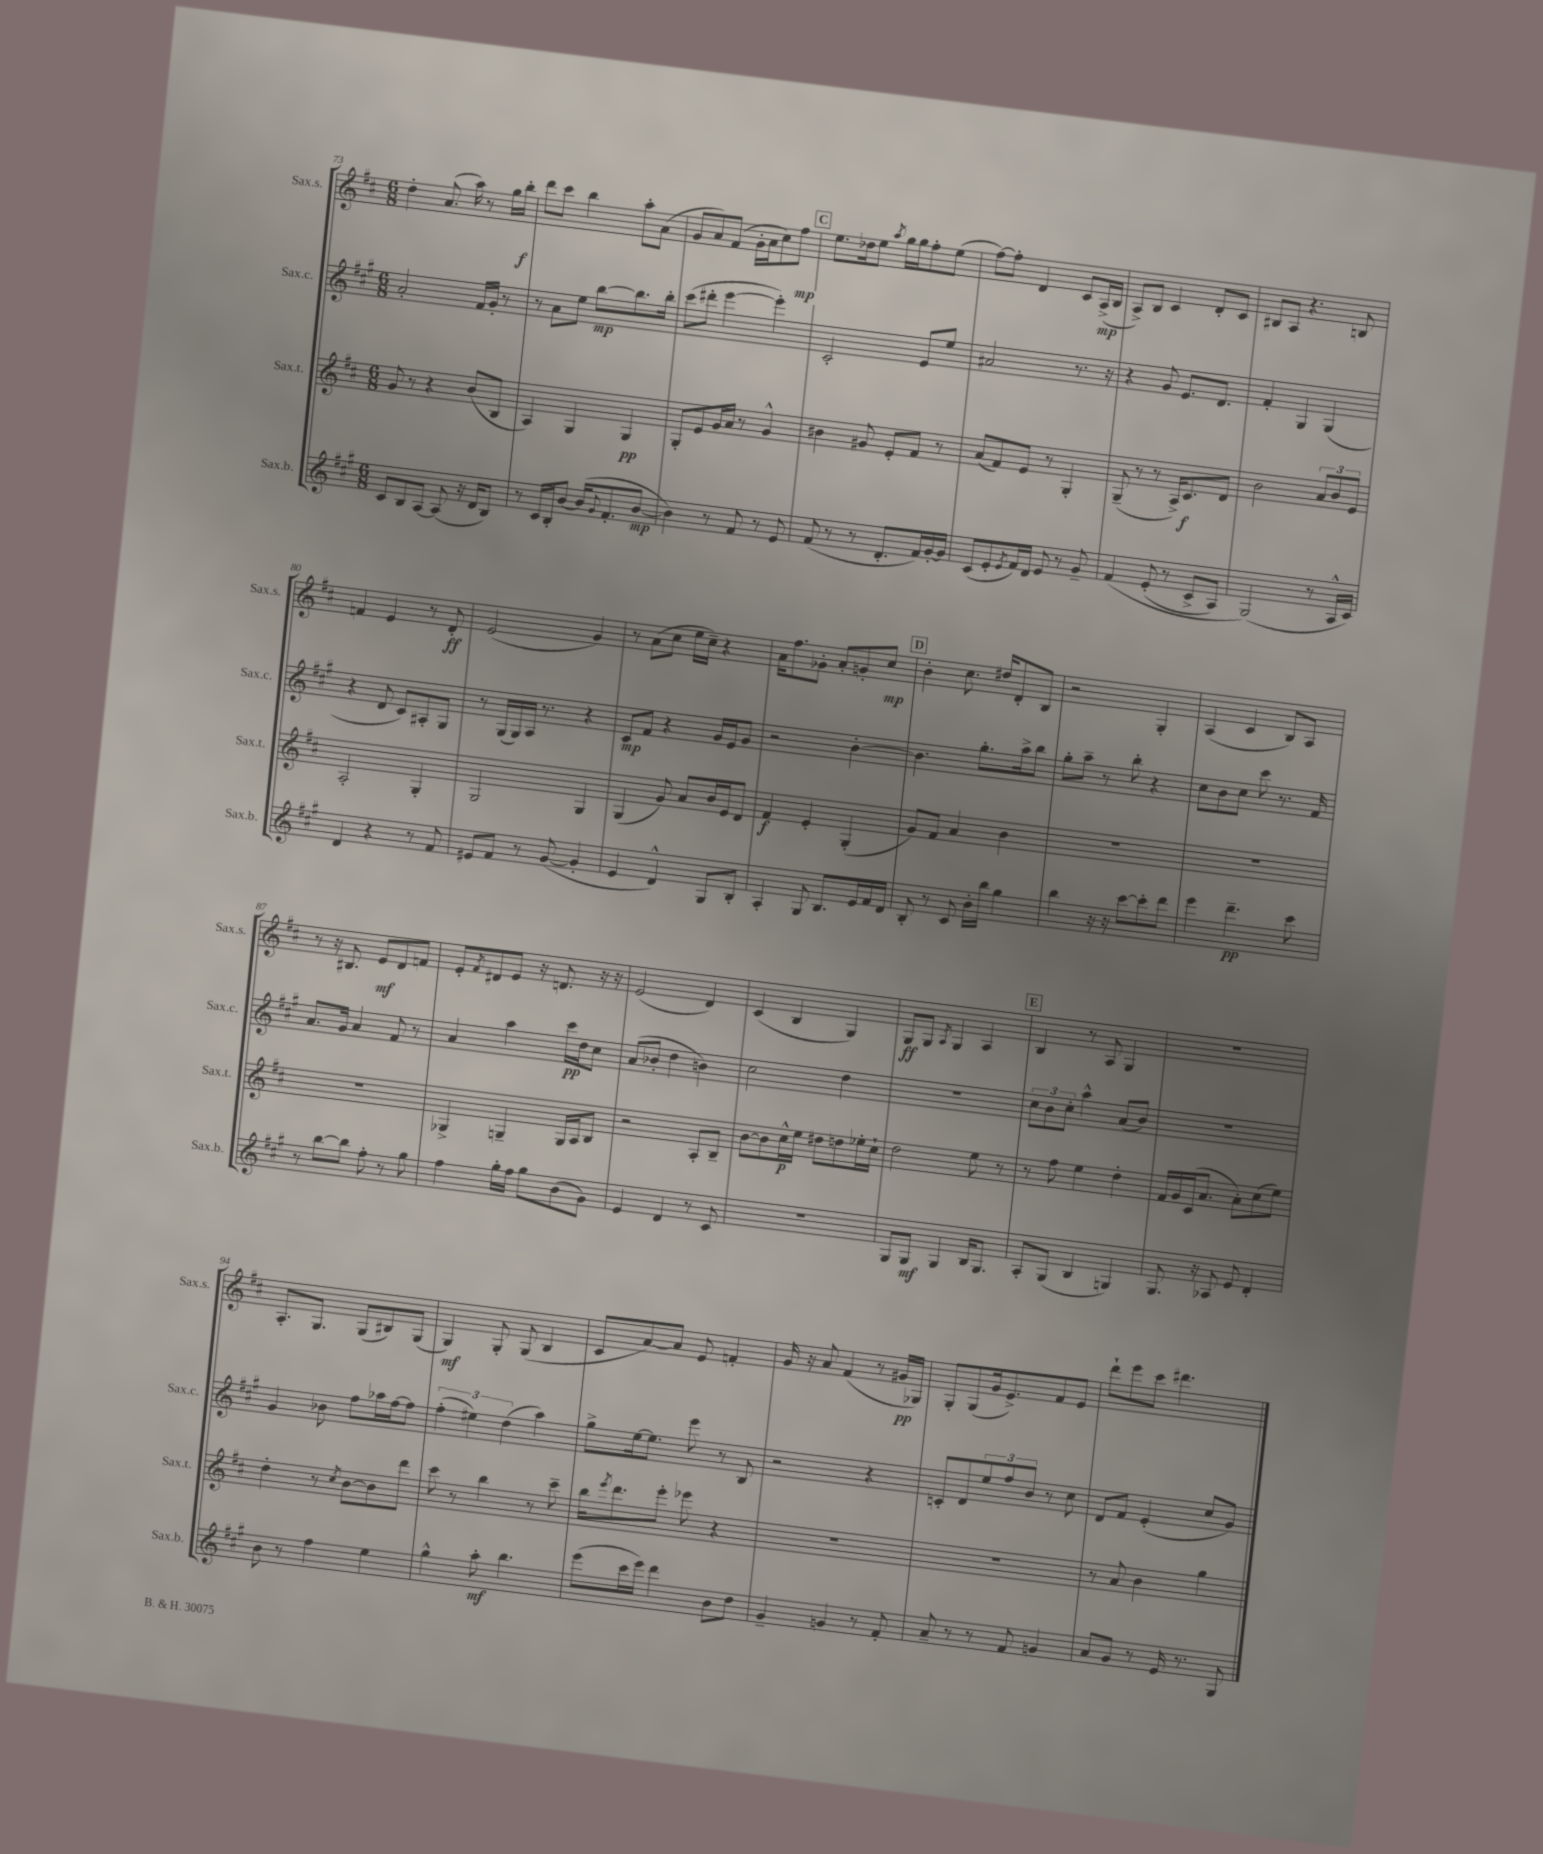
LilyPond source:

<<
\new StaffGroup <<
\new Staff = "s0" \with { instrumentName = "Sax.s." shortInstrumentName = "Sax.s." } {
    \clef treble \key d \major \numericTimeSignature \time 6/8
    d''4-. a'8.( a''16) r8 g''16 b''16-.\f |
    d'''8 cis'''8 b''4 a''8-. a'8( |
    g'8 a'8) fis'8( g'16-. a'16 cis''8) fis''8\mp |
    \mark \markup { \box "C" } e''8. des''16 e''8 \acciaccatura { a''8 } g''16 g''16 fis''8-. e''8( |
    fis''8~) fis''8-. d'4 cis'8 a16->\mp( b16 |
    a8->) b8 cis'4 d'8-. cis'8 |
    bis8 a8 r4. b8 |
    f'4 e'4 r8 d'8-.\ff |
    e'2( g'4) |
    r8 a'8( cis''8 e''16 cis''16--) r4 |
    a'16 fis''8. ges'8-. a'8-. g'8-. cis''8\mp |
    \mark \markup { \box "D" } b'4-. cis''8. dis''16 d'8-. b8 |
    r2 g4-. |
    a4( cis'4 b8) a8 |
    r8 r16 bis8. e'8\mf d'8 f'8 |
    e'8-. \acciaccatura { fis'8 } dis'8 e'8 r16 d'8. r16 r16 |
    e'2( d'4) |
    cis'4( b4 g4) |
    g8\ff g8 \acciaccatura { a8 } g4 a4 |
    \mark \markup { \box "E" } b4 r8 a8 g4 |
    R2. |
    a8.-. g8. g8( bis8) g8( |
    g4\mf) g8-. g8( b4 |
    cis'8 a'8~) a'8 e'8 f'4-. |
    g'16 r16 a'8 fis'4( r8 gis'16\pp ges16) |
    g8-. g8( g'16 e'8.->) fis'8 e'8 |
    d'''8-! e'''8 cis'''8 dis'''4. \bar "|." |
}
\new Staff = "s1" \with { instrumentName = "Sax.c." shortInstrumentName = "Sax.c." } {
    \clef treble \key a \major \numericTimeSignature \time 6/8
    a'2-. fis'16 gis'16-. r8 |
    r8 a'8 e''8 b''8~\mp b''8. b''16-. |
    cis'''8( dis'''8-. e'''4~ e'''4-.) |
    \mark \markup { \box "C" } cis'2-. e'8 e''8 |
    ais'2 r8. r16 |
    r4 gis'8 e'8. d'8. |
    fis'4-. gis4 gis4( |
    r4 d'8 cis'8) ais8-. gis8 |
    r8 gis16( gis16) a16 r8. r4 |
    cis'8\mp fis'8 r4 gis'16 e'16 gis'8 |
    r2 b'4~-. |
    \mark \markup { \box "D" } b'4. gis''8.-. a''16-> b''8 |
    gis''8-. a''8-- r8 b''8-. r4 |
    cis''8 b'8 cis''8 cis'''8 r8. fis'16 |
    a'8. gis'16 a'4 fis'8 r8 |
    a'4 a''4 cis'''16\pp d''16 cis''8 |
    a'8( bes'8-. d''4 b'4) |
    cis''2 d''4 |
    R2. |
    \mark \markup { \box "E" } \tuplet 3/2 { cis''8 b'8 cis''8-. } a''4-^ a'8( b'8) |
    R2. |
    gis'4 bes'8 fis''8 aes''16 fis''16~ fis''8 |
    \tuplet 3/2 { fis''4-.( eis''4) d''4( } a''4) |
    gis''8-> e''16~ e''8. e'''8 r8 b8 |
    r2 r4 |
    c'8-. d'8 \tuplet 3/2 { e''8 fis''8 b'8 } r8 cis''8 |
    d'8 fis'8 e'4-.( cis''8 gis'8) \bar "|." |
}
\new Staff = "s2" \with { instrumentName = "Sax.t." shortInstrumentName = "Sax.t." } {
    \clef treble \key d \major \numericTimeSignature \time 6/8
    g'8 r8 r4 b'8( b8 |
    a4) g4 g4\pp |
    g8-. e'8 g'16 a'16 r8 g'4-^ |
    \mark \markup { \box "C" } bis'4 gis'8 e'8-. fis'8 r8 |
    a'8( fis'8) e'8 r8 g4-. |
    g8--( r8 r8 a16->) cis'8.\f d'8 |
    b'2 \tuplet 3/2 { a'8 b'8 e'8 } |
    a2-. g4-. |
    g2 g4 |
    g4( g'8) a'8 b'16 e'16 d'8 |
    fis'4\f e'4-. g4-.( |
    \mark \markup { \box "D" } g'8) fis'8 a'4 b'4 |
    R2. |
    R2. |
    R2. |
    ges4-> g4-- g16 a16 b8 |
    r2 a8-. b8-- |
    b'8~ b'8 cis''16-^\p e''16 dis''8 d''8 ees''16-. cis''16-! |
    d''2 e''8 r8 |
    \mark \markup { \box "E" } r8 fis''8 e''4 d''4-. |
    fis'16 g'16 cis'16( a'8. a'8-.) cis''8( e''8) |
    d''4-. r8 \acciaccatura { cis''8 } b'8~ b'8 d'''8 |
    cis'''8 r8 b''4 r8 cis'''8-- |
    b''16 \acciaccatura { e'''8 } d'''8. e'''8-. ees'''8 r4 |
    R2. |
    R2. |
    r8 a'8 b'4 g''4 \bar "|." |
}
\new Staff = "s3" \with { instrumentName = "Sax.b." shortInstrumentName = "Sax.b." } {
    \clef treble \key a \major \numericTimeSignature \time 6/8
    cis'8 b8 a8~ a8( r16 d'16 b8) |
    r8 cis'16 b16-. b'8~ b'16( \appoggiatura { gis'8 } fis'8.-. b'8~\mp |
    b'4) r8 fis'8 r8 e'8 |
    \mark \markup { \box "C" } fis'8( r8 r8 d'8.-. fis'16) gis'16~-. gis'16 |
    cis'8( e'8-. \acciaccatura { e'8 } fis'16) d'16 e'8 r8 gis'8-- |
    fis'4\( e'8-.( r8 cis'8-> a8) |
    gis2(\) r8 a16-^ cis'16) |
    d'4 r4 r8 fis'8 |
    eis'8 fis'8 r8 gis'8~( gis'4-. |
    e'4 d'4-^) gis8 b8-. |
    a4-. gis8 b8. e'16 fis'16 d'16 |
    \mark \markup { \box "D" } b8-. r8 cis'8 b'16-. b''16 gis''4 |
    b''4 r16 r16 cis'''8~ cis'''8-. d'''8 |
    e'''4 d'''4.--\pp cis'''8 |
    r8 b''8~ b''8 fis''8-. r8 gis''8 |
    fis''4 gis''16-. fis''16 gis''8 b'8( gis'8) |
    e'4 d'4 r8 cis'8 |
    R2. |
    gis8 gis8\mf gis4 b16 gis8. |
    \mark \markup { \box "E" } a8-. gis8( b4 g4) |
    gis8. r16 aes8 e'8 d'4-. |
    b'8 r8 fis''4 e''4 |
    gis''4-^ a''8-.\mf b''4. |
    e'''8( cis'''16 e'''16) d'''4 b'8 d''8 |
    gis'4-- g'4 r8 fis'8-. |
    a'8-- r8 r8 fis'8 g'4 |
    a'8 gis'8 r8 e'16 r8. gis8 \bar "|." |
}
>>
>>
\layout { \context { \Score currentBarNumber = #73 } }
